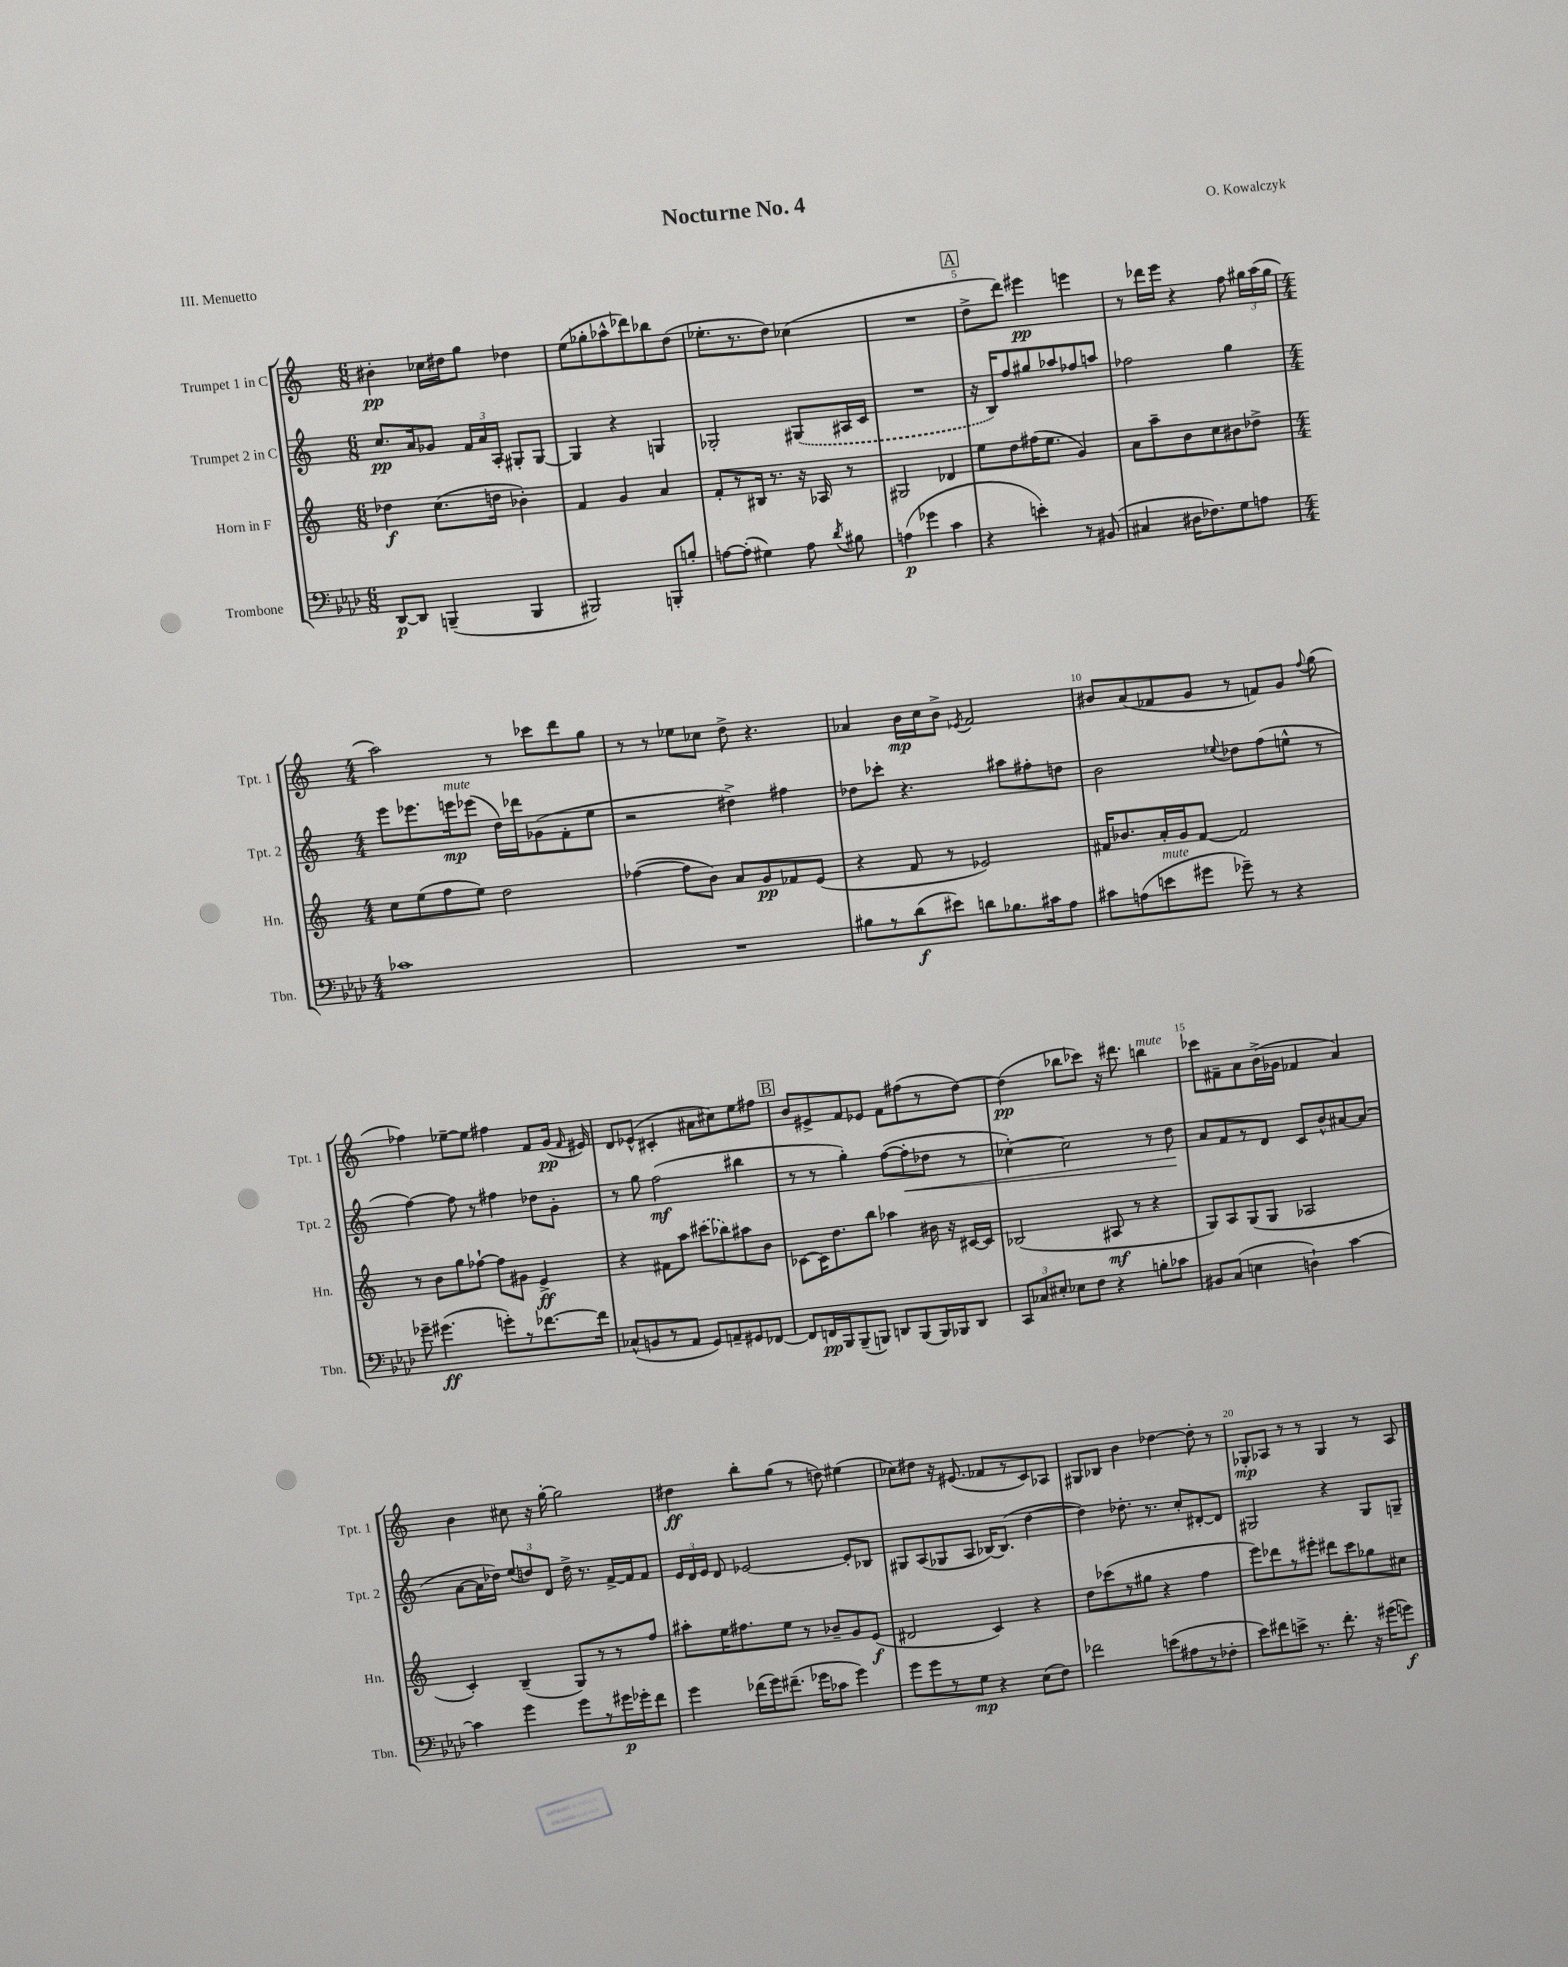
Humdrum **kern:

**kern	**dynam	**kern	**dynam	**kern	**dynam	**kern	**dynam
*part4	*part4	*part3	*part3	*part2	*part2	*part1	*part1
*staff4	*staff4	*staff3	*staff3	*staff2	*staff2	*staff1	*staff1
*I"Trombone	*	*I"Horn in F	*	*I"Trumpet 2 in C	*	*I"Trumpet 1 in C	*
*I'Tbn.	*	*I'Hn.	*	*I'Tpt. 2	*	*I'Tpt. 1	*
*clefF4	*	*clefG2	*	*clefG2	*	*clefG2	*
*k[b-e-a-d-]	*	*k[]	*	*k[]	*	*k[]	*
*M6/8	*	*M6/8	*	*M6/8	*	*M6/8	*
=1	=1	=1	=1	=1	=1	=1	=1
[8DD-/L	p	4dd-X\	f	8.cc/L	pp	4b#X'\	pp
8DD-/J]	.	.	.	.	.	.	.
.	.	.	.	16a/k	.	.	.
(4BBBn~/	.	(8.cc\L	.	8g-X/J	.	16cc-X\LL	.
.	.	.	.	.	.	16dd#X\J	.
.	.	.	.	24f/LL	.	8gg\J	.
.	.	.	.	24a/	.	.	.
.	.	16ddn\Jk	.	.	.	.	.
.	.	.	.	24A'/JJ	.	.	.
4BBB/	.	4b-X'\)	.	8G#X'/L	.	4dd-X\	.
.	.	.	.	[8G#/J	.	.	.
=2	=2	=2	=2	=2	=2	=2	=2
2BBB#X/)	.	4f/	.	4G#/]	.	(8ee\L	.
.	.	.	.	.	.	8gg-X'\	.
.	.	4g/	.	4r	.	8aa-X^^\	.
.	.	.	.	.	.	8ddd-X\)	.
8BBBn'/L	.	4a/	.	4Gn/	.	8bb-X\	.
8Bn'/J	.	.	.	.	.	(8dd\J	.
=3	=3	=3	=3	=3	=3	=3	=3
[8An\L	.	8f'/L	.	2G-X'/	.	8.ee-X'\L	.
(8A'\J]	.	8r	.	.	.	.	.
.	.	.	.	.	.	8.r	.
4G#X\)	.	16B#X/Jk	.	.	.	.	.
.	.	8.r	.	.	.	.	.
.	.	.	.	.	.	8dd\J)	.
8A\	.	16r	.	(8G#X/L	.	(4cc-X\	.
.	.	16A-X/	.	.	.	.	.
8qd-/	.	.	.	.	.	.	.
8B#X\	.	8r	.	16A#X/L	.	.	.
.	.	.	.	16c/JJ	.	.	.
=4	=4	=4	=4	=4	=4	=4	=4
(4An\	p	2G#X/	.	2.r	.	2.r	.
4g-X\	.	.	.	.	.	.	.
4c\	.	4d-X/	.	.	.	.	.
!!LO:REH:place=s1:t=A
=5	=5	=5	=5	=5	=5	=5	=5
4r	.	8ee\L	.	16r	.	8dd^\L	.
.	.	.	.	16B/KL)	.	.	.
.	.	8dd\	.	8ff/	.	8ddd\J)	.
4en'\)	.	(16ff#X\K	.	8gg#X/	.	4eee#X\	pp
.	.	8.ee\J	.	.	.	.	.
.	.	.	.	8aa-X/	.	.	.
8r	.	4g/)	.	8ff-X/	.	4eeen\	.
(8BB#X/	.	.	.	8aan/J	.	.	.
=6	=6	=6	=6	=6	=6	=6	=6
4C#X/	.	8a\L	.	2ff-X\	.	8r	.
.	.	8aa~\	.	.	.	16ddd-X\LL	.
.	.	.	.	.	.	16eee\JJ	.
16D#X\KL	.	8b\	.	.	.	4r	.
8.F-X\)	.	.	.	.	.	.	.
.	.	8cc\	.	.	.	.	.
8G\	.	8b#X\	.	4gg\	.	8ff\	.
8An\J	.	8dd-X^\J	.	.	.	24gg#X\LL	.
.	.	.	.	.	.	(24aa\	.
.	.	.	.	.	.	24gg#\JJ	.
!!LO:LB:g=z
=7	=7	=7	=7	=7	=7	=7	=7
*M4/4	*	*M4/4	*	*M4/4	*	*M4/4	*
1c-X	.	8cc\L	.	8eee\L	.	2aa\)	.
.	.	(8ee\	.	8.eee-X\	.	.	.
.	.	8ff\	.	.	.	.	.
!	!	!	!	!LO:TX:a:i:t=mute	!	!	!
.	.	.	.	16eeen\k	mp	.	.
.	.	8ee\J)	.	(8eee-X\J	.	.	.
.	.	2dd\	.	16dd\LL)	.	8r	.
.	.	.	.	16ddd-X\J	.	.	.
.	.	.	.	(8g-X\	.	8ccc-X\L	.
.	.	.	.	8f'\	.	8ddd\	.
.	.	.	.	8ee\J	.	8gg\J	.
=8	=8	=8	=8	=8	=8	=8	=8
1r	.	([4ff-X\	.	2r	.	8r	.
.	.	.	.	.	.	8r	.
.	.	8ff-\L]	.	.	.	8ee-X\L	.
.	.	8b\J)	.	.	.	8cc-X\J	.
.	.	8a/L	.	4dd#X^\)	.	8dd^\	.
.	.	8g/	pp	.	.	4.r	.
.	.	8f-X/	.	4ff#X\	.	.	.
.	.	(8e/J	.	.	.	.	.
=9	=9	=9	=9	=9	=9	=9	=9
8B#X\L	.	4r	.	8dd-X\L	.	4a-X/	.
8r	.	.	.	8ccc-X'\J	.	.	.
(8d-\	f	8f/	.	4.r	.	16b\LL	mp
.	.	.	.	.	.	16cc\J	.
8e#X\J)	.	8r	.	.	.	8b^\J	.
.	.	.	.	.	.	8qe-X/	.
8dn\L	.	2e-X/)	.	.	.	2f/	.
8.B-X\	.	.	.	8aa#X\L	.	.	.
.	.	.	.	8ff#X'\	.	.	.
16c#X\k	.	.	.	.	.	.	.
8A-\J	.	.	.	8ddn\J	.	.	.
=10	=10	=10	=10	=10	=10	=10	=10
8c#X\L	.	16f#X/KL	.	2b\	.	8b#X/L	.
.	.	8.b-X/	.	.	.	.	.
(8An\	.	.	.	.	.	(8a/	.
!LO:TX:a:i:t=mute	!	!	!	!	!	!	!
8en\	.	16a'/L	.	.	.	8f-X/	.
.	.	16g/J	.	.	.	.	.
8g#X\J	.	[8f#/J	.	.	.	8g/J	.
.	.	.	.	8qqee-X/	.	.	.
8g-X~\)	.	2f#/]	.	8dd-X\L	.	8r	.
8r	.	.	.	(8ff\	.	8fn/L)	.
4r	.	.	.	8een^^\J	.	8g/J	.
.	.	.	.	.	.	8qqff/	.
.	.	.	.	8r	.	(8gg\	.
!!LO:LB:g=z
=11	=11	=11	=11	=11	=11	=11	=11
8g-X~\	.	8r	.	[4ff\)	.	4ff-X\)	.
(4.g#X\	ff	8b\L	.	.	.	.	.
.	.	8gg\	.	8ff\]	.	[8ee-X~\L	.
.	.	[8ff-X`\J	.	8r	.	8ee-\J]	.
8gn'\L)	.	8ff-\L]	.	4ff#X\	.	4ff#X\	.
8r	.	8g#X\J	.	.	.	.	.
[8.f-X\	.	4e^/	ff	8dd-X\L	.	8f/L	.
.	.	.	.	8g'\J	.	(16g/Jk	pp
.	.	.	.	.	.	16qqf/	.
16f-\Jk]	.	.	.	.	.	16e#X/)	.
=12	=12	=12	=12	=12	=12	=12	=12
(8C-X^^/L	.	4r	.	8r	.	8d/L	.
8BBn/	.	.	.	8gg\	.	(8e-X^^/J	.
8r	.	8f#X\L	.	(2ff\	mf	4c#X'/	.
8AA-/J	.	8aa\J	.	.	.	.	.
8GG/L)	.	(8ccc#X\L	.	.	.	8a#X\L	.
8AAn~/	.	8bb-X\)	.	.	.	8cc#X\)	.
8GG#X/	.	8aa#X\	.	4bb#X\	.	8ee\	.
[8FF-X/J	.	8b\J	.	.	.	8ff#X\J	.
!!LO:REH:place=s1:t=B
=13	=13	=13	=13	=13	=13	=13	=13
8FF-/L]	.	[8c-X\L	.	8r	.	8b/L	.
16FFn/L	pp	16c-\K]	.	8r	.	8e#X^/	.
16BBB-/J	.	8.dd\	.	.	.	.	.
(8BBB-~/	.	.	.	4gg'\)	.	8f/	.
8BBBn/J)	.	8bb\J	.	.	.	8e-X/J	.
8DDn/L	.	4aa-X\	.	([8ff\L	.	8f\L	.
!	!	!	!	!	!LO:HP:b	!	!
(8BBB/	.	.	.	8ff'\]	<	(8ff#X\	.
16BBB/L)	.	16b#X\	.	8dd-X\J	.	8r	.
16BBB-X/J	.	16r	.	.	.	.	.
8DD/J	.	[16c#X/LL	.	8r	.	[8dd\J)	.
.	.	16c#/JJ]	.	.	.	.	.
=14	=14	=14	=14	=14	=14	=14	=14
12CC/L	.	(2B-X/	.	[4cc-X'\)	.	(4dd\]	pp
12C-X/	.	.	.	.	.	.	.
12E#X'/J	.	.	.	.	.	.	.
8E-X\L	.	.	.	2cc-\]	.	8bb-X\L	.
8F\J	.	.	.	.	.	8ccc-X\J)	.
4r	.	8A#X/	mf	.	.	16r	.
.	.	.	.	.	.	8.ddd#X\	.
.	.	8r	.	.	.	.	.
!	!	!	!	!	!	!LO:TX:a:i:t=mute	!
8Bn'\L	.	4r	.	8r	.	4bbn\	.
8c-X\J	.	.	.	8dd\	.	.	.
.	.	.	.	.	[	.	.
=15	=15	=15	=15	=15	=15	=15	=15
8BB#X/L	.	8G/L)	.	8a/L	.	8ccc-X\L	.
(8C/J	.	8A/	.	8f/	.	8f#X~\	.
4En\	.	(8G/	.	8r	.	8a\	.
.	.	8G/J	.	8d/J	.	(16b^\L	.
.	.	.	.	.	.	16g-X\JJ	.
4Dn`\)	.	2A-X/	.	8c/L	.	4f-X/	.
.	.	.	.	8b^^/	.	.	.
[4c\	.	.	.	[8a#X/	.	4a/)	.
.	.	.	.	(8a#/J]	.	.	.
!!LO:LB:g=z
=16	=16	=16	=16	=16	=16	=16	=16
4c\]	.	4c'/)	.	[8a\L	.	4b\	.
.	.	.	.	16a\L]	.	.	.
.	.	.	.	16dd-X\JJ)	.	.	.
4g\	.	(4B~/	.	(12ee/L	.	8cc#X\	.
.	.	.	.	12ddn/)	.	.	.
.	.	.	.	.	.	16r	.
.	.	.	.	12d/J	.	.	.
.	.	.	.	.	.	[16gg'\	.
8g\L	.	8G/L)	.	16dd^\	.	2gg\]	.
.	.	.	.	8.r	.	.	.
8r	.	8r	.	.	.	.	.
16g#X\L	p	8r	.	[16f^/LL	.	.	.
16g-X'\J	.	.	.	16f/J]	.	.	.
8f\J	.	8ff/J	.	8f/J	.	.	.
=17	=17	=17	=17	=17	=17	=17	=17
4g\	.	8aa#X'\L	.	24e/LL	.	4dd#X\	ff
.	.	.	.	24d/	.	.	.
.	.	.	.	24e/JJ	.	.	.
.	.	16ee\K	.	8d/	.	.	.
.	.	8.ff#X\	.	.	.	.	.
(16f-X\LL	.	.	.	[2e-X/	.	8bb'\L	.
16g\J)	.	.	.	.	.	.	.
(8.f#X~\J	.	8ee\J	.	.	.	(8gg\J	.
.	.	8r	.	.	.	8r	.
16g-X\KL	.	.	.	.	.	.	.
8c-X\J	.	8b-X~/L	.	.	.	8ddn\)	.
4g-\)	.	8g/	.	8e-'/L]	.	(4ee#X\	.
.	.	(8e/J	f	8B-X/J	.	.	.
=18	=18	=18	=18	=18	=18	=18	=18
8g\L	.	2d#X/	.	8G#X/L	.	8cc-X\L)	.
8g\	.	.	.	(8A/	.	8dd#X\J	.
8r	.	.	.	8G-X/	.	16r	.
.	.	.	.	.	.	(8.e#X/	.
8G\J	mp	.	.	8A/J	.	.	.
4r	.	4c/)	.	[16B-X/KL)	.	8f-X/L	.
.	.	.	.	(8.B-/J]	.	.	.
.	.	.	.	.	.	8r	.
(8E-\L	.	4r	.	[4dd\	.	8c/)	.
8F\J)	.	.	.	.	.	8A-X/J	.
=19	=19	=19	=19	=19	=19	=19	=19
2f-X\	.	8dd\L	.	4dd\])	.	8G#X/L	.
.	.	(8ccc-X\	.	.	.	8B-X/J	.
.	.	8r	.	8.dd-X'\	.	4b\	.
.	.	8gg#X\J	.	.	.	.	.
.	.	.	.	8.r	.	.	.
(8en\L	.	4r	.	.	.	[4dd-X\	.
8A#X\	.	.	.	8cc'/L	.	.	.
8r	.	4ff\	.	[8d#X'/	.	8dd-'\]	.
8F-X'\J	.	.	.	8d#/J]	.	8r	.
=20	=20	=20	=20	=20	=20	=20	=20
8e-\L)	.	8eee\L)	.	2G#X/	.	8G-X'/L	mp
8f#X\	.	8ddd-X\	.	.	.	8A-X/J	.
8en^\J	.	8r	.	.	.	8r	.
8.r	.	8eee#X'\J	.	.	.	8r	.
.	.	8ddd#X\L	.	4r	.	4G-/	.
8.f#'\	.	.	.	.	.	.	.
.	.	8ccc\	.	.	.	.	.
16r	.	8gg-X\	.	8G#/L	.	8r	.
(16g#X\KL	.	.	.	.	.	.	.
8gn\J)	f	8cc#X\J	.	8Gn~/J	.	8A-/	.
==	==	==	==	==	==	==	==
*-	*-	*-	*-	*-	*-	*-	*-
